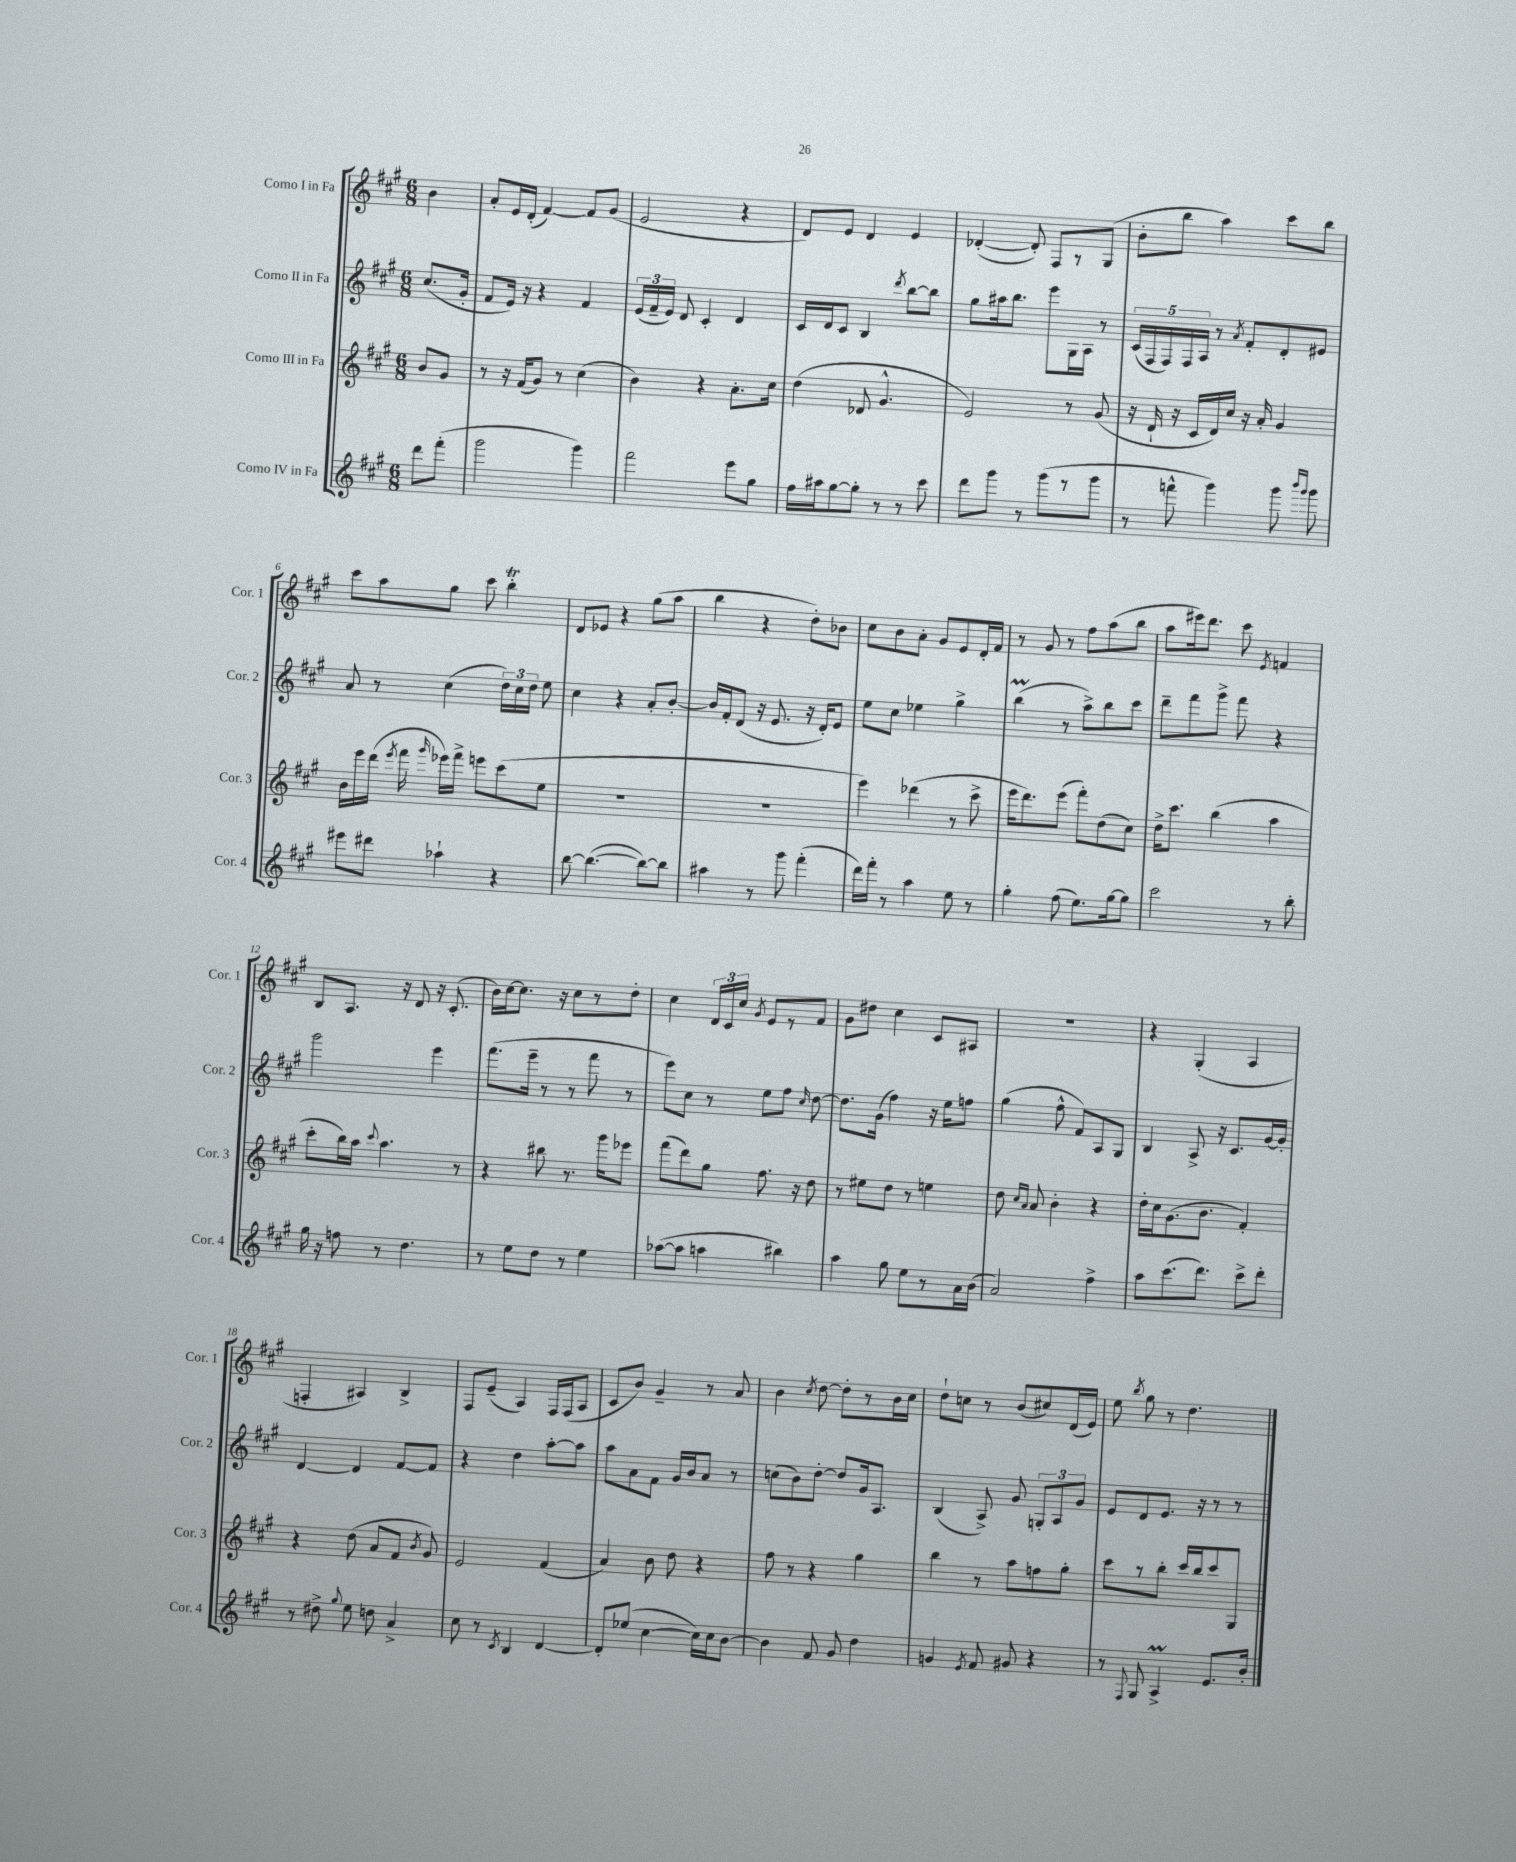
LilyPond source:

<<
\new StaffGroup <<
\new Staff = "s0" \with { instrumentName = "Corno I in Fa" shortInstrumentName = "Cor. 1" } {
    \clef treble \key a \major \numericTimeSignature \time 6/8 \partial 4
    \autoBeamOff b'4 |
    a'8[-. e'16 d'16]-.( fis'4~) fis'8[ gis'8]( |
    e'2 r4 |
    d'8[) e'8] d'4 e'4 |
    des'4~-.( des'8-.) fis8[ r8 gis8]( |
    b'8[-. b''8] a''4) cis'''8[ b''8] |
    cis'''8[ a''8 gis''8] cis'''8 b''4-.\trill |
    d'8[ ees'8] r4 gis''8[( a''8] |
    b''4 r4 d''8[-.) bes'8] |
    cis''8[ b'8 a'8]-. gis'8[ e'8 d'16-. fis'16] |
    r8 gis'8 r8 fis''8[ a''8( b''8] |
    a''8[ eis'''16) d'''8.] cis'''8 \acciaccatura { e'8 } f'4 |
    b8[ a8.] r16 d'8 r16 cis'8.-.( |
    b'16[) cis''16~ cis''8.] r16 cis''8[ r8 d''8]-. |
    cis''4 \tuplet 3/2 { d'16[ cis'16 cis''16] } \acciaccatura { gis'8 } e'8[ r8 fis'8] |
    gis'8[ dis''8] cis''4 cis'8[ ais8] |
    R2. |
    r4 gis4-.( a4 |
    f4-. ais4) b4-> |
    fis8[ e'8]--( a4) fis16[ fis16( a8] |
    cis'8[ b'8]) gis'4-- r8 a'8 |
    b'4 \acciaccatura { cis''8 } d''8~ d''8[-. r8 b'16 cis''16] |
    d''8[-! c''8] r8 b'8[( cis''8) d'16( e'16]) |
    e''8 \acciaccatura { b''8 } gis''8 r8 d''4. \bar "|." |
}
\new Staff = "s1" \with { instrumentName = "Corno II in Fa" shortInstrumentName = "Cor. 2" } {
    \clef treble \key a \major \numericTimeSignature \time 6/8 \partial 4
    \autoBeamOff cis''8.[( gis'16]-. |
    fis'8[ e'16]) r16 r4 fis'4 |
    \tuplet 3/2 { e'16[( fis'16-- e'16]) } d'8 cis'4-. d'4 |
    cis'16[ d'16 cis'8] b4 \acciaccatura { d'''8 } b''8[~ b''8] |
    gis''8[ ais''16 b''8.] e'''8[ gis16 a16] r8 |
    \tuplet 5/4 { cis'16[( fis16 fis16) fis16 a16] } r8 \acciaccatura { a'8 } fis'8[-. d'8-. eis'8] |
    a'8 r8 cis''4( \tuplet 3/2 { d''16[) cis''16 d''16] } e''8 |
    cis''4 r4 a'8[-. b'8]~-. |
    b'16[ fis'16-. d'8]( r16 e'8. r16 d'16[-.) e'8] |
    e''8[ cis''8] ees''4 gis''4-> |
    b''4\prall( r8 a''8[->) b''8 cis'''8] |
    d'''8[-- fis'''8 gis'''8]-> fis'''8 r4 |
    gis'''2 e'''4 |
    fis'''8.[( e'''16]-- r8 r8 fis'''8 r8 |
    e'''8[) cis''8] r8 e''8[ fis''8] \grace { cis''16 } d''8~ |
    d''8.[ gis'16]( fis''4) r16 e''16[ f''8] |
    gis''4( fis''8-^ fis'8[) a8 gis8] |
    b4 a8-> r16 cis'8.[ gis'16~ gis'16]-. |
    d'4~ d'4 fis'8[~ fis'8] |
    r4 d''4 a''8[~-. a''8] |
    a''8[ a'8 fis'8] gis'16[ b'16 a'8] r8 |
    c''8[( b'8) d''8]~-. d''8[ gis'16 a8.] |
    b4( a8->) gis'8 \tuplet 3/2 { g8[-. a8 gis'8] } |
    e'8[ d'8 e'8.] r16 r8 r8 \bar "|." |
}
\new Staff = "s2" \with { instrumentName = "Corno III in Fa" shortInstrumentName = "Cor. 3" } {
    \clef treble \key a \major \numericTimeSignature \time 6/8 \partial 4
    \autoBeamOff b'8[ gis'8] |
    r8 r16 fis'16[( gis'8]) r8 cis''4( |
    b'4) r4 a'8.[-. cis''16] |
    d''4( des'8 gis'4.-^ |
    e'2) r8 gis'8( |
    r16 d'16-! r16 cis'16[ d'16) cis''16] r16 a'16-. gis'4 |
    b'16[ e'''16 d'''16]( \acciaccatura { e'''8 } fis'''16 \grace { gis'''16 } ees'''16[) fis'''16]-> e'''8[ cis'''8( e''8] |
    R2. |
    R2. |
    e'''4) des'''4( r8 cis'''8-> |
    e'''16[ d'''8.) e'''8]( fis'''8[-.) d''8( cis''8]) |
    d''16[-> cis'''8.] b''4( a''4 |
    cis'''8[-. b''16) a''16] \appoggiatura { cis'''8 } a''4. r8 |
    r4 bis''8 r8. gis'''16[ ees'''8] |
    fis'''8[( d'''8) gis''8] fis''8. r16 d''8 |
    r8 eis''8[ d''8] r8 e''4 |
    d''8 \grace { cis''16[ a'16] } a'8 b'4-. r4 |
    d''16[-. cis''16 gis'8.( b'8.] fis'4-.) |
    r4 d''8( a'8[ fis'8] \acciaccatura { b'8 } gis'8) |
    e'2 fis'4( |
    a'4) b'8 d''8 r4 |
    fis''8 r8 r4 gis''4 |
    b''4 r8 a''8[ f''8 gis''8]-. |
    cis'''8[ r8 b''8]-. cis'''16[ b''16 cis'''8 gis8] \bar "|." |
}
\new Staff = "s3" \with { instrumentName = "Corno IV in Fa" shortInstrumentName = "Cor. 4" } {
    \clef treble \key a \major \numericTimeSignature \time 6/8 \partial 4
    \autoBeamOff d'''8[ fis'''8]-.( |
    gis'''2 gis'''4) |
    fis'''2 e'''8[ gis''8] |
    fis''16[ ais''16 gis''8~ gis''8]-. r8 r8 cis'''8 |
    d'''8[ gis'''8] r8 gis'''8[( r8 gis'''8] |
    r8 f'''8-^ gis'''4) gis'''8 \grace { b'''16[ gis'''16] } gis'''8 |
    eis'''8[ dis'''8] aes''4-! r4 |
    b''8~ b''4.~( b''8[~) b''8] |
    ais''4 r8 gis'''8 fis'''4-.( |
    d'''16[) fis'''16]-. r8 a''4 e''8 r8 |
    gis''4-. fis''8( e''8.[) gis''16~ gis''8] |
    cis'''2 r8 b''8-. |
    gis''16 r16 f''8 r8 d''4. |
    r8 e''8[ d''8] r8 e''4 |
    aes''8[~( aes''8] a''4 bis''4) |
    a''4 gis''8 e''8[ r8 a'16 b'16]( |
    a'2) fis''4-> |
    a''8[ cis'''8.( d'''8.]) cis'''8[-> d'''8]-. |
    r8 dis''8-> \appoggiatura { gis''8 } e''8 d''8 a'4-> |
    cis''8 r8 \acciaccatura { cis'8 } b4 d'4~ |
    d'8[-. ees''8]( cis''4~ cis''16[) cis''16 b'8]~ |
    b'4 fis'8 gis'8 d''4 |
    g'4 \acciaccatura { e'8 } fis'8 gis'8 r4 |
    r8 \appoggiatura { fis8 } gis8 a4->\prall e'8.[ b'16]-. \bar "|." |
}
>>
>>
